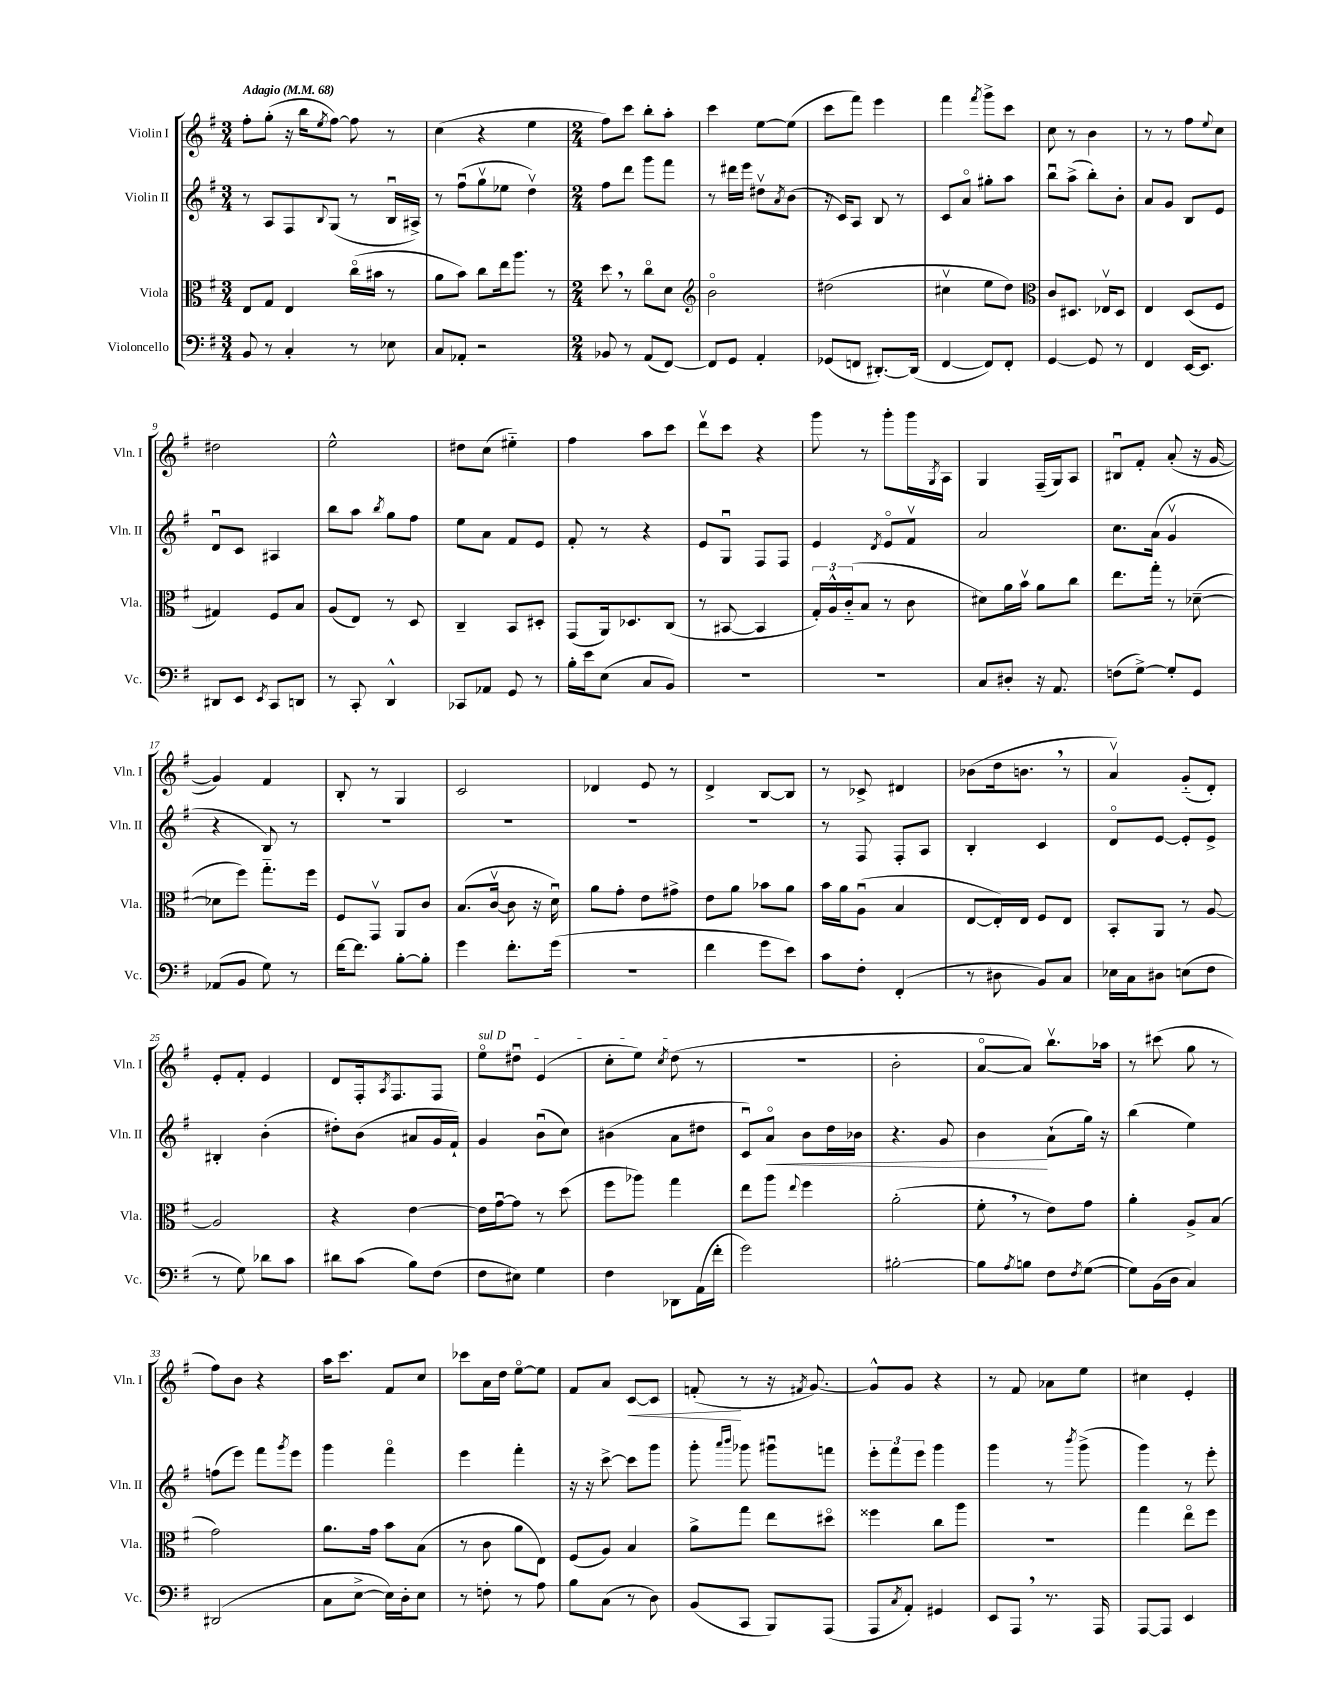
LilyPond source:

<<
\new StaffGroup <<
\new Staff = "s0" \with { instrumentName = "Violin I" shortInstrumentName = "Vln. I" } {
    \clef treble \key g \major \numericTimeSignature \time 3/4 \tempo "Adagio" 4 = 68
    fis''8-. g''8-.( r16 b''16 \acciaccatura { e''8 } fis''8~) fis''8 r8 |
    c''4( r4 e''4 |
    \numericTimeSignature \time 2/4 fis''8) c'''8 b''8-. a''8-. |
    c'''4 e''8~ e''8( |
    c'''8 fis'''8) e'''4 |
    fis'''4 \acciaccatura { fis'''8 } g'''8-> c'''8 |
    c''8 r8 b'4 |
    r8 r8 fis''8 \appoggiatura { e''8 } c''8 |
    dis''2 |
    e''2-^ |
    dis''8 c''8( eis''4-_) |
    fis''4 a''8 c'''8 |
    d'''8\upbow c'''8 r4 |
    g'''8 r8 g'''8-. g'''16 \acciaccatura { g8 } a16 |
    g4 fis16--( g16) a8 |
    bis8\downbow fis'8-. a'8-.( r16 g'16~ |
    g'4) fis'4 |
    b8-. r8 g4 |
    c'2 |
    des'4 e'8 r8 |
    d'4-> b8~ b8 |
    r8 ces'8-> dis'4 |
    bes'8( d''16 b'8. \breathe r8 |
    a'4\upbow) g'8-_( d'8-.) |
    e'8-. fis'8-. e'4 |
    d'8 fis16-. \acciaccatura { a8 } fis8. fis8 |
    \once \override TextSpanner.bound-details.left.text = \markup { \italic "sul D" } e''8\flageolet\startTextSpan dis''8\downbow e'4( |
    c''8-. e''8) \acciaccatura { c''8 } d''8\stopTextSpan( r8 |
    r2 |
    b'2-. |
    a'8~\flageolet a'8) b''8.\upbow aes''16 |
    r8 cis'''8( g''8 r8 |
    fis''8) b'8 r4 |
    a''16 c'''8. fis'8 c''8 |
    ces'''8 a'16 d''16 e''8~\flageolet e''8 |
    fis'8 a'8 c'8~\< c'8 |
    f'8-.\!( r8 r16 \acciaccatura { fis'8 } g'8.~) |
    g'8-^ g'8 r4 |
    r8 fis'8 aes'8 e''8 |
    cis''4 e'4-. \bar "|." |
}
\new Staff = "s1" \with { instrumentName = "Violin II" shortInstrumentName = "Vln. II" } {
    \clef treble \key g \major \numericTimeSignature \time 3/4
    r8 a8 fis8 \appoggiatura { b8 } g8( r8 b16\downbow ais16->) |
    r8 fis''8\downbow( g''8\upbow ees''8 d''4\upbow) |
    \numericTimeSignature \time 2/4 fis''8 d'''8 g'''8 fis'''8 |
    r8 dis'''16 e'''16 dis''8\upbow \acciaccatura { a'8 } b'8( |
    r16 c'16) a8 b8 r8 |
    c'8 a'8\flageolet gis''8-. a''8 |
    b''8\downbow a''8->( b''8-.) b'8-. |
    a'8 g'8 b8 e'8 |
    d'8\downbow c'8 ais4 |
    b''8 a''8 \acciaccatura { b''8 } g''8 fis''8 |
    e''8 a'8 fis'8 e'8 |
    fis'8-. r8 r4 |
    e'8 g8\downbow fis8 fis8 |
    e'4 \acciaccatura { d'8 } e'8\flageolet fis'8\upbow |
    a'2 |
    c''8. a'16( g'4\upbow |
    r4 b8) r8 |
    R2 |
    R2 |
    R2 |
    R2 |
    r8 fis8 fis8-. a8 |
    b4-. c'4 |
    d'8\flageolet e'8~ e'8-. e'8-> |
    bis4-. b'4-.( |
    dis''8-.) b'8( ais'8 g'16 fis'16-!) |
    g'4 b'8\downbow( c''8) |
    bis'4( a'8 dis''8 |
    c'8\downbow) a'8\flageolet\< b'8 d''16 bes'16 |
    r4. g'8 |
    b'4\! a'8-!( g''16) r16 |
    b''4( e''4) |
    f''8( e'''8) fis'''8 \acciaccatura { g'''8 } e'''8 |
    g'''4 fis'''4\flageolet |
    e'''4 fis'''4-. |
    r16 r16 c'''8~-> c'''8 g'''8 |
    g'''8-. \grace { a'''16 b'''16 } ges'''8 gis'''8\downbow f'''8 |
    \tuplet 3/2 { e'''8-. fis'''8 e'''8 } g'''4 |
    g'''4 r8 \acciaccatura { b'''8 } g'''8->( |
    g'''4) r8 e'''8-. \bar "|." |
}
\new Staff = "s2" \with { instrumentName = "Viola" shortInstrumentName = "Vla." } {
    \clef alto \key g \major \numericTimeSignature \time 3/4
    e8 g8 e4 c''16\flageolet( bis'16 r8 |
    a'8 b'8) c''8 e''16 a''8. r8 |
    \numericTimeSignature \time 2/4 d''8 \breathe r8 c''8\flageolet d'8 |
    \clef treble b'2\flageolet |
    dis''2( |
    cis''4\upbow e''8 d''8) |
    \clef alto c'8 dis8. ees16\upbow dis8 |
    e4 d8( fis8 |
    gis4) fis8 b8 |
    a8( e8) r8 d8 |
    c4-- b,8 dis8-. |
    g,8( a,16) des8. c8( |
    r8 bis,8~ bis,4 |
    \tuplet 3/2 { g16-.) a16-^ c'16-_( } b8 r8 c'8 |
    dis'8) a'16 b'16\upbow a'8 c''8 |
    e''8. g''16-. r8 des'8~--( |
    des'8 fis''8) g''8.-_ fis''16 |
    fis8 g,8\upbow a,8 c'8 |
    b8.( c'16~\upbow c'8 r16 d'16\downbow) |
    a'8 g'8-. e'8 gis'8-> |
    e'8 a'8 bes'8 a'8 |
    b'16 a'16 a8\downbow( b4 |
    e8~ e16-.) e16 fis8 e8 |
    b,8-. a,8 r8 a8~ |
    a2 |
    r4 e'4~ |
    e'16 g'16~\downbow g'8 r8 d''8( |
    fis''8 aes''8) g''4 |
    e''8 a''8 \appoggiatura { e''8 } fis''4 |
    a'2-.( |
    fis'8-. \breathe r8 e'8) g'8 |
    a'4-. a8-> b8( |
    g'2) |
    a'8. g'16 b'8 b8( |
    r8 c'8 a'8 e8) |
    fis8( a8) b4 |
    a'8-> g''8 e''8 dis''8\flageolet |
    fisis''4 c''8 a''8 |
    R2 |
    g''4 e''8\flageolet fis''8 \bar "|." |
}
\new Staff = "s3" \with { instrumentName = "Violoncello" shortInstrumentName = "Vc." } {
    \clef bass \key g \major \numericTimeSignature \time 3/4
    b,8 r8 c4-. r8 ees8 |
    c8 aes,8-. r2 |
    \numericTimeSignature \time 2/4 bes,8 r8 a,8( fis,8~) |
    fis,8 g,8 a,4-. |
    ges,8( f,8 dis,8.~-.) dis,16( |
    fis,4~ fis,8) fis,8-. |
    g,4~ g,8 r8 |
    fis,4 e,16~ e,8. |
    dis,8 e,8 \acciaccatura { e,8 } c,8 d,8 |
    r8 c,8-. d,4-^ |
    ces,8 aes,8 g,8 r8 |
    b16-. e'16 e8( c8 b,8) |
    r2 |
    R2 |
    c8 dis8-. r16 a,8. |
    f8( g8~->) g8-. g,8 |
    aes,8( b,8 g8) r8 |
    fis'16~ fis'8. b8~-. b8-. |
    g'4 fis'8.-. g'16( |
    R2 |
    fis'4 g'8 e'8) |
    c'8 fis8-. fis,4-.( |
    r8 dis8 b,8) c8 |
    ees16 c16 dis8 e8( fis8 |
    r8 g8) des'8 c'8 |
    dis'8 c'8( b8) fis8( |
    fis8 eis8) g4 |
    fis4 des,8 a,16( fis'16-. |
    g'2) |
    bis2~-. |
    bis8 \acciaccatura { a8 } b8 fis8 \acciaccatura { fis8 } g8~( |
    g8) b,16( d16 c4) |
    dis,2( |
    c8 e8~-> e16) d16-. e8 |
    r8 f8-. r8 a8 |
    b8 c8( r8 d8) |
    b,8( c,8 b,,8) a,,8( |
    a,,8 \acciaccatura { c8 } a,8-.) gis,4 |
    e,8 a,,8 \breathe r8. a,,16 |
    a,,8~ a,,8 e,4 \bar "|." |
}
>>
>>
